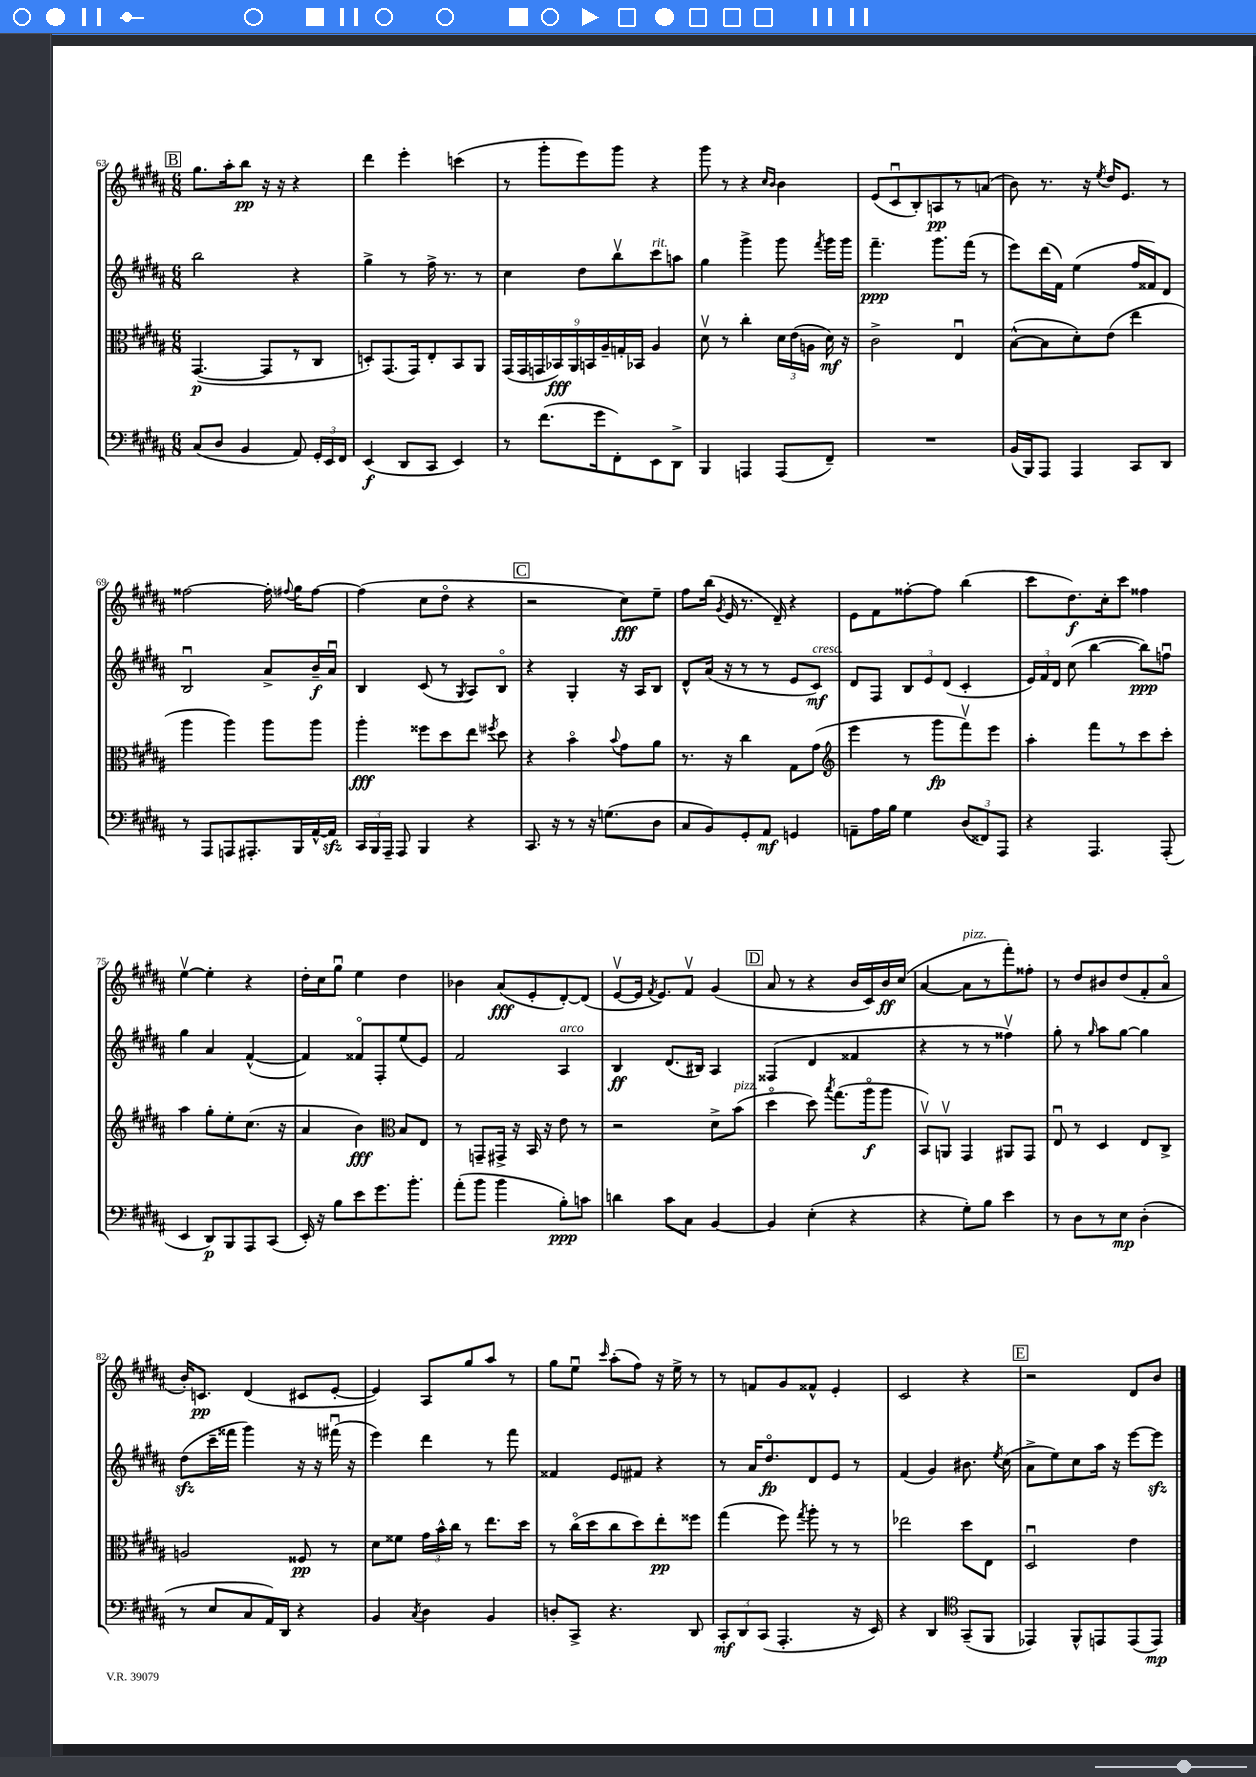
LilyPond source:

<<
\new StaffGroup <<
\new Staff = "s0" {
    \clef treble \key b \major \numericTimeSignature \time 6/8
    \autoBeamOff \mark \markup { \box "B" } gis''8.[ ais''16-. b''8]\pp r16 r16 r4 |
    dis'''4 e'''4-. c'''4( |
    r8 gis'''8[-. e'''8) gis'''8] r4 |
    gis'''8 r8 r4 \grace { cis''16[ b'16] } b'4 |
    e'8[( cis'8\downbow b8-.) a8\pp r8 a'8]( |
    b'8) r8. r16 \acciaccatura { e''8 } dis''16[ e'8.] r8 |
    fisis''2~ fisis''16-. \appoggiatura { fis''8 } gis''16[ fis''8]~ |
    fis''4( cis''8[ dis''8]\flageolet r4 |
    \mark \markup { \box "C" } r2 cis''8[\fff) e''8]-- |
    fis''8[ b''16]( \acciaccatura { gis'8 } e'16 r8. dis'16--) r4 |
    e'8[ fis'8 fisis''8~-. fisis''8] b''4( |
    cis'''8[ dis''8.\f) cis''16-. cis'''8] fisis''4 |
    e''4~\upbow e''4-. r4 |
    dis''16[-. cis''16 gis''8]\downbow e''4 dis''4 |
    bes'4 ais'8[\fff( e'8-. dis'8~-.) dis'8]( |
    e'8[~\upbow e'16] \acciaccatura { fis'8 } e'8.[) fis'8]\upbow gis'4( |
    \mark \markup { \box "D" } ais'8 r8 r4 b'16[ cis'16) b'16\ff cis''16]( |
    ais'4~ ais'8[^\markup { \italic "pizz." } r8 fis'''8-.) fisis''8]-. |
    r8 dis''8[ bis'8 dis''8( fis'8-. ais'8]\flageolet |
    b'16[-.) c'8.]\pp dis'4( cis'8[ e'8]~-. |
    e'4) ais8[ gis''8 ais''8] r8 |
    gis''8[ e''8]\downbow \grace { cis'''16 } ais''8[-.( fis''8]) r16 e''16-> r8 |
    r8 f'8[ gis'8 fisis'8]-^ e'4-. |
    cis'2 r4 |
    \mark \markup { \box "E" } r2 dis'8[ b'8] \bar "|." |
}
\new Staff = "s1" {
    \clef treble \key b \major \numericTimeSignature \time 6/8
    \autoBeamOff \mark \markup { \box "B" } b''2 r4 |
    gis''4-> r8 fis''16-> r8. r8 |
    cis''4 dis''8[ b''8\upbow cis'''8^\markup { \italic "rit." } a''8] |
    gis''4 gis'''4-> gis'''8 \acciaccatura { fis'''8 } gis'''16[ gis'''16] |
    fis'''4.--\ppp gis'''8.[ fis'''16]( r8 |
    e'''8[) dis'''16( fis'16]) e''4( fis''16[ fisis'16) dis'8] |
    b2\downbow ais'8[-> b'16--\f ais'16]\downbow |
    b4 cis'8( r8 \acciaccatura { gis8 } ais8[) b8]\flageolet |
    \mark \markup { \box "C" } r4 gis4-. r16 ais16[ b8] |
    dis'8[-^ ais'16]( r16 r8 r8 e'8[ cis'8]\mf^\markup { \italic "cresc." }) |
    dis'8[ fis8] \tuplet 3/2 { b8[ e'8 dis'8]( } cis'4-. |
    \tuplet 3/2 { e'16[) fis'16 dis'16] } cis''8( b''4~ b''8[\ppp) f''8]\downbow |
    gis''4 ais'4 fis'4~-^( |
    fis'4) fisis'8[\flageolet fis8-. e''8( e'8]) |
    fis'2 ais4^\markup { \italic "arco" } |
    b4\ff dis'8.[( bis16]) ais4 |
    \mark \markup { \box "D" } fisis4( dis'4 fisis'4 |
    r4 r8 r8 fisis''4\upbow) |
    gis''8-. r8 \grace { gis''16 } ais''8[ gis''8]~ gis''4 |
    dis''8[\sfz( cis'''16-- fisis'''16] gis'''4) r16 r16 fis'''16\downbow( r16 |
    e'''4) dis'''4 r8 fis'''8 |
    fisis'4 e'8[ fis'8] r4 |
    r8 ais'16[ dis''8.\flageolet\fp dis'8 e'8] r8 |
    fis'4( gis'4) bis'8. \acciaccatura { e''8 } cis''16( |
    \mark \markup { \box "E" } ais'8[-> e''8) cis''8 ais''16] r16 e'''8[~ e'''8]\sfz \bar "|." |
}
\new Staff = "s2" {
    \clef alto \key b \major \numericTimeSignature \time 6/8
    \autoBeamOff \mark \markup { \box "B" } gis,4.~\p( gis,8[ r8 cis8] |
    d8[-.) gis,8.( gis,16) e8-. b,8 ais,8] |
    \tuplet 9/8 { gis,16[( gis,16 g,16 bes,16\fff) ais,16 b,16 ais16-- g16-. bes,16] } ais4 |
    dis'8\upbow r8 cis''4-. \tuplet 3/2 { dis'16[ e'16( a16] } dis'16\mf) r16 |
    cis'2-> e4\downbow |
    b8[~-^( b8 dis'8-.) e'8]( e''4 |
    ais''4 ais''4) ais''8[ ais''8] |
    ais''4-.\fff fisis''8[ dis''8 e''8] \acciaccatura { fis''8 } dis''8 |
    \mark \markup { \box "C" } r4 b'4\flageolet \appoggiatura { b'8 } gis'8[ ais'8] |
    r8. r16 cis''4 gis8[ gis'8]( |
    \clef treble e'''4 r8 gis'''8[\fp fis'''8\upbow) e'''8] |
    ais''4-. fis'''8[ r8 cis'''8 cis'''8]-. |
    ais''4 gis''8[-. e''8-. cis''8.]( r16 |
    ais'4 b'4\fff) \clef alto b8[ e8] |
    r8 g,8[-- gis,16]-> r16 b,16 r16 e'8 r8 |
    r2 dis'8[-> b'8]^\markup { \italic "pizz." }( |
    \mark \markup { \box "D" } dis''4\flageolet dis''8) \acciaccatura { b''8 } gis''8.[( ais''16\flageolet\f ais''8] |
    b,8[\upbow) a,8]\upbow gis,4 ais,8[ gis,8] |
    e8\downbow r8 dis4 e8[ cis8]-> |
    a2 fisis8\pp r8 |
    dis'8[ fisis'8] \tuplet 3/2 { gis'16[ b'16-^ cis''16] } r8 e''8.[ dis''16] |
    r8 cis''16[\flageolet( dis''16 cis''8 dis''8) e''8-.\pp fisis''8] |
    gis''4( fis''8) \acciaccatura { gis''8 } ais''8-. r8 r8 |
    ees''2 dis''8[ e8] |
    \mark \markup { \box "E" } dis2\downbow e'4 \bar "|." |
}
\new Staff = "s3" {
    \clef bass \key b \major \numericTimeSignature \time 6/8
    \autoBeamOff \mark \markup { \box "B" } cis8[( dis8] b,4 ais,8) \tuplet 3/2 { gis,16[-. e,16 fis,16] } |
    e,4\f( dis,8[ cis,8] e,4) |
    r8 fis'8.[( gis'16 fis,8-.) e,8 dis,8]-> |
    b,,4 a,,4 a,,8[( fis,8]--) |
    R2. |
    b,16[( b,,16) ais,,8] ais,,4 cis,8[ dis,8] |
    r8 ais,,8[ a,,8 ais,,8.-. b,,16 ais,16~-^ ais,16]\sfz |
    \tuplet 3/2 { cis,16[ b,,16 ais,,16]-- } ais,,8 b,,4 r4 |
    \mark \markup { \box "C" } cis,8. r16 r8 r16 g8.[( dis8] |
    cis8[ b,8) gis,8-. ais,8]\mf g,4 |
    a,8[-- ais16 b16] gis4 \tuplet 3/2 { dis8[( fisis,8) ais,,8] } |
    r4 ais,,4. ais,,8-.( |
    e,4 dis,8[\p) b,,8 ais,,8 cis,8]( |
    e,16-.) r16 b8[ e'8 gis'8. b'8.]-. |
    ais'8[-.( b'8] b'4 b8[-.\ppp) c'8] |
    d'4 cis'8[ cis8] b,4~ |
    \mark \markup { \box "D" } b,4 e4-.( r4 |
    r4 gis8[-.) b8] e'4 |
    r8 dis8[ r8 e8]\mp dis4-.( |
    r8 e8[ cis8 ais,16) dis,16] r4 |
    b,4 \acciaccatura { cis8 } dis4 b,4 |
    d8[-. cis,8]-> r4. dis,8 |
    \tuplet 3/2 { cis,8[-.\mf dis,8 cis,8]( } ais,,4.-. r16 e,16) |
    r4 dis,4 \clef tenor gis,8[--( fis,8] |
    \mark \markup { \box "E" } ees,4) fis,8[-^ e,8 e,8( e,8]\mp) \bar "|." |
}
>>
>>
\layout { \context { \Score currentBarNumber = #63 } }
